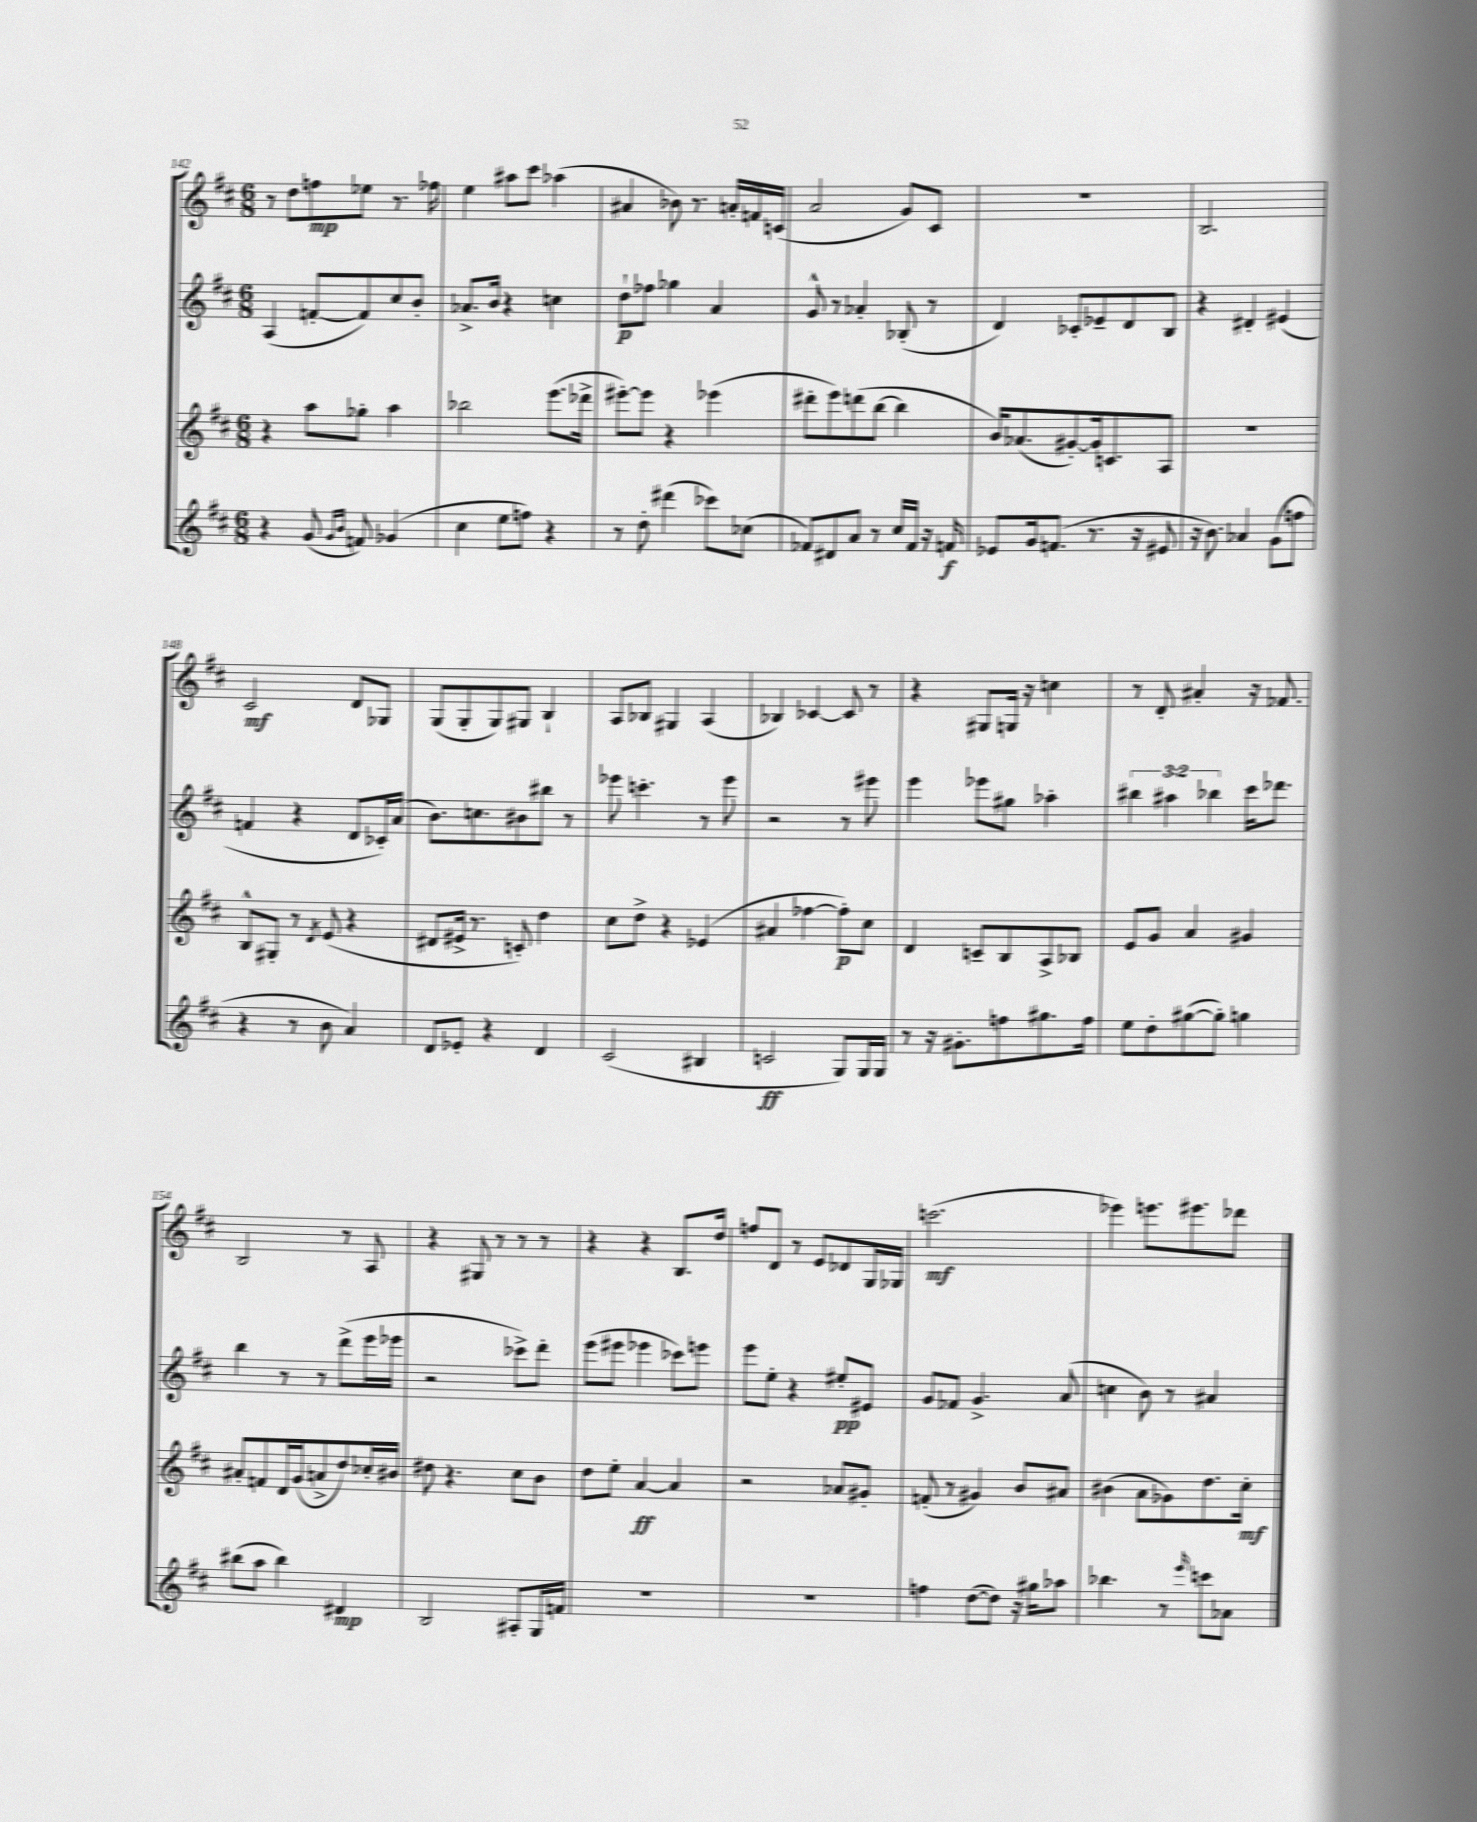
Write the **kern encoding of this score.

**kern	**kern	**kern	**kern
*staff4	*staff3	*staff2	*staff1
*clefG2	*clefG2	*clefG2	*clefG2
*k[f#c#]	*k[f#c#]	*k[f#c#]	*k[f#c#]
*M6/8	*M6/8	*M6/8	*M6/8
4r	4r	(4A	8r
.	.	.	8dd
(8g	8aa	[8f'	8ff
16qqg	.	.	.
16qqb	.	.	.
8f)	8gg-'	8f])	8ee-
(4g-	4aa	8cc#	8.r
.	.	8b'	.
.	.	.	16ff-
=	=	=	=
4cc#	2bb-	8.a-^	4ee
.	.	16b	.
8ee	.	4r	8aa#
8ff)	.	.	8ccc#
4r	(8.eee	4cc	(4aa-
.	16ddd-^	.	.
=	=	=	=
8r	[8eee#')	8dd`	4a#
8dd'	8eee#]	8ff-	.
(4ddd#	4r	4gg-	8b-)
.	.	.	8.r
8ccc-)	(4eee-	4a	.
.	.	.	16a'
(8cc-	.	.	16f
.	.	.	(16c
=	=	=	=
8f-)	8ddd#'	8g^^	2a
8d#	8eee)	8r	.
8a	(8ddd	4a-'	.
8r	[8bb	.	.
16cc#	4bb]	(8B-'	8g)
16f-	.	.	.
16r	.	8r	8c#
16f	.	.	.
=	=	=	=
8e-	16b)	4d)	2.r
.	(8.a-	.	.
16g	.	.	.
(8.f	.	.	.
.	[8g#')	8c-'	.
8.r	16g#]	8e-~	.
.	8.c	.	.
.	.	8d	.
16r	.	.	.
8e#	8A	8B	.
=	=	=	=
16r	2.r	4r	2.B
8.b)	.	.	.
4a-	.	4d#'	.
(8g	.	(4e#	.
8ff	.	.	.
=	=	=	=
4r	8B^^	4f	2c#
.	8G#'	.	.
8r	8r	4r	.
.	8qd	.	.
8b	(8e	.	.
4a)	4r	8d	8d
.	.	16c-')	8G-
.	.	(16a	.
=	=	=	=
8d	8d#	8.b)	(8G
8e-'	16e#^	.	8G'
.	8.r	8.cc	.
4r	.	.	8G)
.	8c')	8b#	8G#
4d	4dd	8bb#	4B`
.	.	8r	.
=	=	=	=
(2c#	8cc#	8eee-	8A
.	8dd^	4.ccc'	8B-
.	4r	.	4G#
4B#	(4e-	8r	(4A
.	.	8eee-	.
=	=	=	=
2c	4a#	2r	4B-)
.	[4ff-	.	[4c-
8G)	8ff-'])	8r	8c-]
16G	8cc#	8eee#	8r
16G	.	.	.
=	=	=	=
8r	4d	4eee	4r
16r	.	.	.
8.g#'	.	.	.
.	8c~	8eee-	8G#
8ff	8B	8gg#	16G
.	.	.	16r
8.gg#	8A^	4aa-'	4cc
.	8B-	.	.
16ff	.	.	.
=	=	=	=
8ee	8e	6bb#	8r
8dd'	8g	.	8d'
.	.	6aa#	.
([8gg#	4a	.	4a#'
.	.	6bb-	.
8gg#'])	.	.	.
4gg	4g#	16ccc#	16r
.	.	8.ddd-	8.f-
=	=	=	=
(8bb#	8a#'	4bb	2B
8aa	8f	.	.
4bb#)	16d	8r	.
.	(16g	.	.
.	8a^	8r	.
4d#	8dd)	(8ddd^	8r
.	16cc-'	16eee	8A
.	16b#	16eee-	.
=	=	=	=
2B	8dd#	2r	4r
.	4.r	.	.
.	.	.	8G#
.	.	.	8r
8A#'	8cc#	8ccc-^)	8r
16G	8b	8ddd'	8r
16f	.	.	.
=	=	=	=
2.r	8dd	(8eee	4r
.	8ee'	8eee#	.
.	[4a	4eee-	4r
.	4a]	8ccc-)	8.B
.	.	8eee	.
.	.	.	16dd
=	=	=	=
2.r	2r	8eee	8ff
.	.	8ee'	8d
.	.	4r	8r
.	.	.	8e
.	8a-	8ee#'	8d-
.	8g#'	8e#	16G
.	.	.	16G-
=	=	=	=
4ff	(8f'	8g	(2.ccc
.	8r	8f-	.
([8dd	4g#)	4.g^	.
8dd])	.	.	.
16r	8b	.	.
16gg#	.	.	.
8aa-	8a#	(8a	.
=	=	=	=
4.bb-	(4b#	4cc	4eee-)
.	8a	8b)	8.eee
8r	8g-)	8r	.
.	.	.	8.eee#
16qqeee	.	.	.
8ccc	8.dd	4a#	.
8a-	.	.	8ddd-
.	16cc#'	.	.
==	==	==	==
*-	*-	*-	*-
